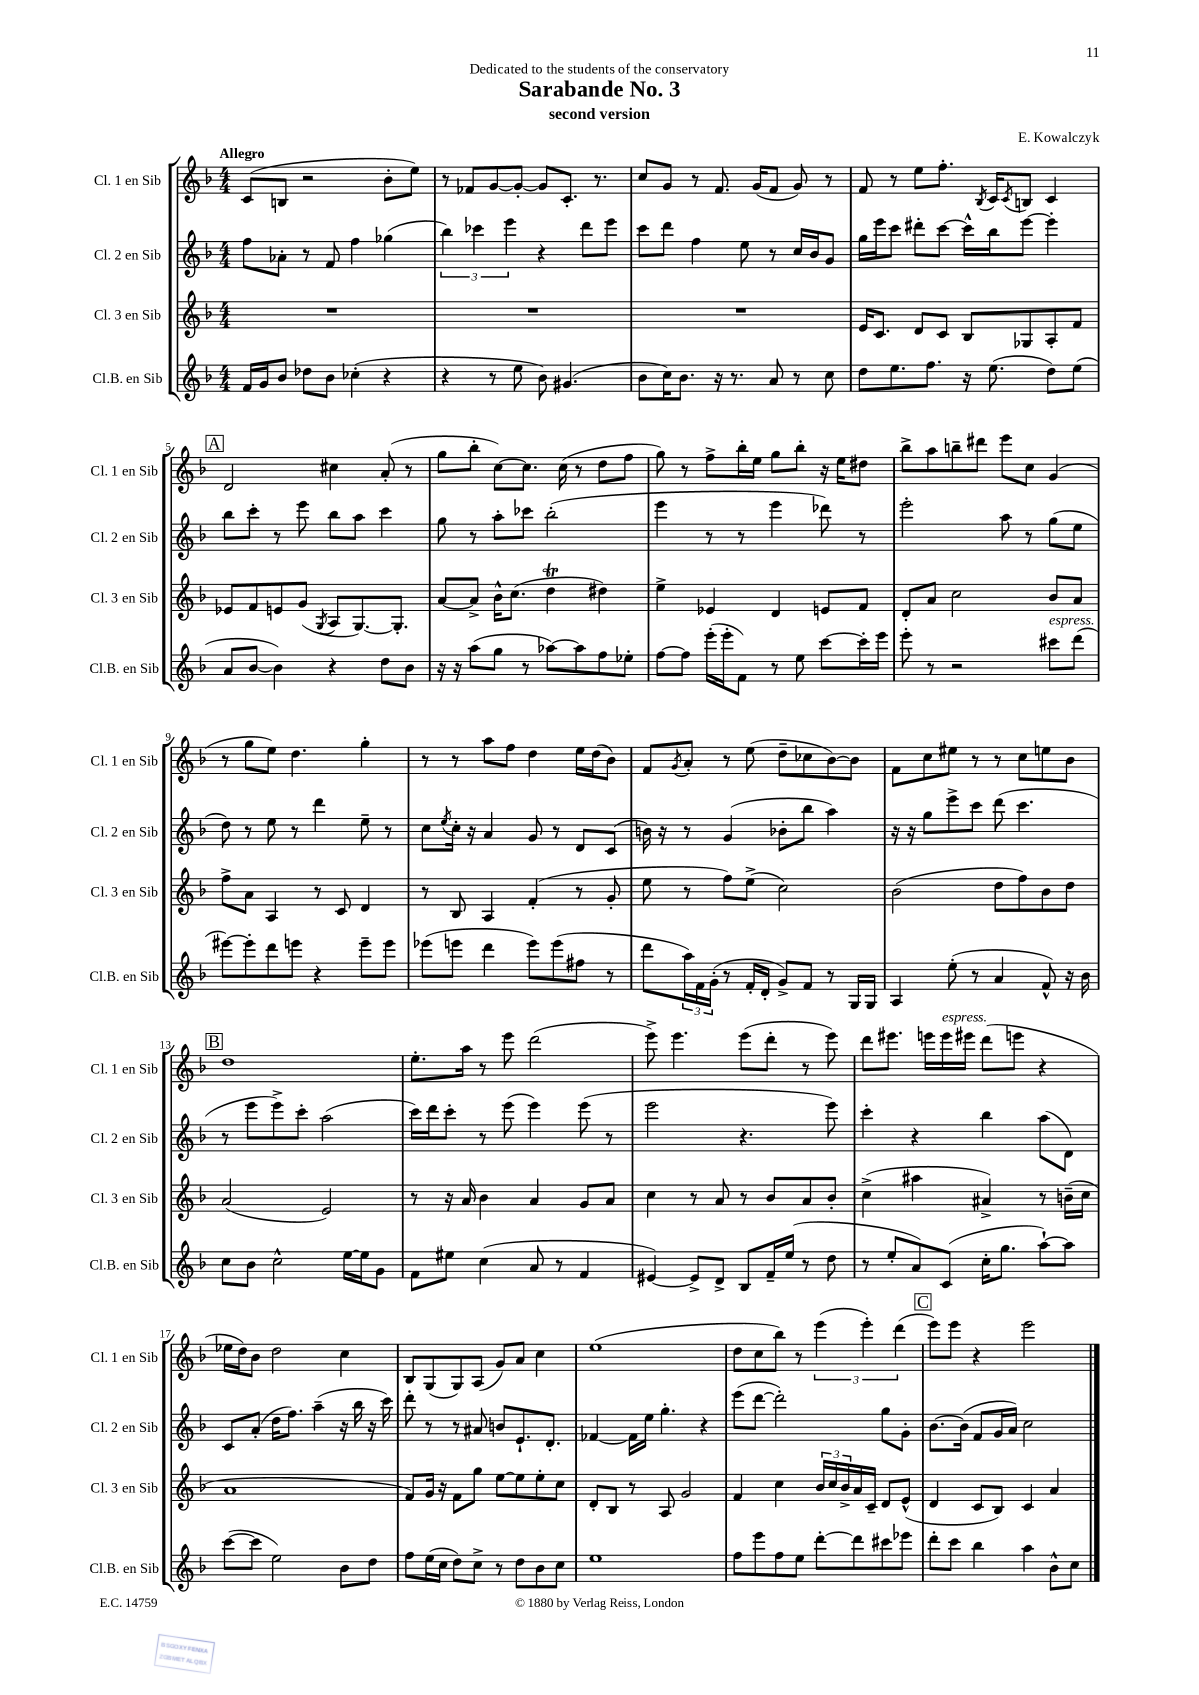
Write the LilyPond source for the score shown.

\header { title = "Sarabande No. 3" composer = "E. Kowalczyk" subtitle = "second version" dedication = "Dedicated to the students of the conservatory" }
<<
\new StaffGroup <<
\new Staff = "s0" \with { instrumentName = "Cl. 1 en Sib" shortInstrumentName = "Cl. 1 en Sib" } {
    \clef treble \key f \major \numericTimeSignature \time 4/4 \tempo "Allegro"
    c'8( b8 r2 bes'8-. e''8) |
    r8 fes'8 g'8~ g'8~-. g'8 c'8.-. r8. |
    c''8 g'8 r8 f'8. g'16( f'8 g'8) r8 |
    f'8 r8 e''8 f''8.-. \acciaccatura { bes8 } c'16 \acciaccatura { c'8 } b8 c'4 |
    \mark \markup { \box "A" } d'2 cis''4 a'8-.( r8 |
    g''8 bes''8-. c''8~) c''8. c''16( r8 d''8 f''8 |
    g''8) r8 f''8-> bes''16-. e''16 g''8 bes''8-. r16 e''16 dis''8 |
    bes''8-> a''8 b''8-- dis'''8 e'''8 c''8 g'4( |
    r8 g''8 e''8) d''4. g''4-. |
    r8 r8 a''8 f''8 d''4 e''16 d''16( bes'8) |
    f'8 \acciaccatura { g'8 } a'8-. r8 e''8( d''8-- ces''8 bes'8~) bes'8 |
    f'8 c''8 eis''8 r8 r8 c''8 e''8 bes'8 |
    \mark \markup { \box "B" } d''1 |
    e''8.-. a''16 r8 e'''8 d'''2( |
    e'''8->) e'''4. e'''8( d'''8-. r8 e'''8) |
    d'''8 eis'''8. e'''16 e'''16^\markup { \italic "espress." } eis'''16 d'''8( e'''8 r4 |
    ees''16 d''16) bes'8 d''2 c''4 |
    bes8 g8( g8) a8( g'8) a'8 c''4 |
    e''1( |
    d''8 c''8 bes''8) r8 \tuplet 3/2 { e'''4( e'''4-.) d'''4( } |
    \mark \markup { \box "C" } e'''8) e'''8 r4 e'''2 \bar "|." |
}
\new Staff = "s1" \with { instrumentName = "Cl. 2 en Sib" shortInstrumentName = "Cl. 2 en Sib" } {
    \clef treble \key f \major \numericTimeSignature \time 4/4
    f''8 aes'8-. r8 f'8 f''4 ges''4( |
    \tuplet 3/2 { bes''4) ces'''4 e'''4 } r4 d'''8 e'''8 |
    c'''8 d'''8 f''4 e''8 r8 c''16 bes'16 g'8 |
    g''16 e'''16 c'''8 dis'''8-. c'''8~ c'''16-^ bes''16 e'''8~ e'''4-. |
    \mark \markup { \box "A" } bes''8 c'''8-. r8 e'''8 bes''8 a''8 c'''4 |
    g''8 r8 a''8-. ces'''8 bes''2-.( |
    e'''4 r8 r8 e'''4 des'''8) r8 |
    e'''2-. a''8 r8 g''8( e''8 |
    d''8) r8 e''8 r8 d'''4 e''8-- r8 |
    c''8 \acciaccatura { e''8 } c''16-. r16 a'4 g'8 r8 d'8 c'8( |
    b'16) r16 r8 g'4( bes'8-. bes''8 a''4) |
    r16 r16 g''8 e'''8-> c'''8 d'''8( c'''4. |
    \mark \markup { \box "B" } r8 e'''8 e'''8->) c'''8-. a''2( |
    c'''16) d'''16 c'''8-. r8 e'''8( e'''4) e'''8( r8 |
    e'''2 r4. e'''8) |
    c'''4-. r4 bes''4 a''8( d'8) |
    c'8 a'8-.( d''16 f''8.) a''4--( r16 bes''16 r16 c'''16) |
    d'''8-. r8 r8 ais'8 b'8 e'8.-! d'8.-. |
    fes'4~ fes'16 e''16 g''4.-. r4 |
    e'''8( d'''8~ d'''2-.) g''8 g'8-. |
    \mark \markup { \box "C" } bes'8.~ bes'16( f'8 g'16 a'16) c''2 \bar "|." |
}
\new Staff = "s2" \with { instrumentName = "Cl. 3 en Sib" shortInstrumentName = "Cl. 3 en Sib" } {
    \clef treble \key f \major \numericTimeSignature \time 4/4
    R1 |
    R1 |
    R1 |
    e'16 c'8. d'8 c'8 bes8 ges8 a8-. f'8 |
    \mark \markup { \box "A" } ees'8 f'8 e'8 g'8( \acciaccatura { g8 } a8 g8.~) g8.-. |
    a'8~ a'8-> bes'16-^ c''8.( d''4\trill dis''4) |
    e''4-> ees'4 d'4 e'8 f'8 |
    d'8-. a'8 c''2 bes'8 a'8 |
    f''8-> a'8 a4 r8 c'8 d'4 |
    r8 bes8 a4 f'4-.( r8 g'8-. |
    e''8 r8 f''8) e''8->( c''2) |
    bes'2( d''8 f''8) bes'8 d''8 |
    \mark \markup { \box "B" } a'2( e'2) |
    r8 r16 a'16 bes'4 a'4 g'8 a'8 |
    c''4 r8 a'8 r8 bes'8 a'8 bes'8-. |
    c''4->( ais''4 ais'4->) r8 b'16--( c''16 |
    a'1 |
    f'8) g'16 r16 f'8 g''8 e''8~ e''8 e''8-. c''8 |
    d'8-. bes8 r8 a8 g'2 |
    f'4 c''4 \tuplet 3/2 { bes'16 c''16 bes'16-> } a'16 c'16-- d'8 e'8-^( |
    \mark \markup { \box "C" } d'4 c'8 bes8) c'4 a'4 \bar "|." |
}
\new Staff = "s3" \with { instrumentName = "Cl.B. en Sib" shortInstrumentName = "Cl.B. en Sib" } {
    \clef treble \key f \major \numericTimeSignature \time 4/4
    f'16 g'16 bes'8 des''8 bes'8 ces''4-.( r4 |
    r4 r8 e''8 bes'8) gis'4.( |
    bes'8 c''16) bes'8. r16 r8. a'8 r8 c''8 |
    d''8 e''8. f''8. r16 e''8.( d''8) e''8( |
    \mark \markup { \box "A" } a'8 bes'8~ bes'4) r4 d''8 bes'8 |
    r16 r16 a''8( g''8 r8 aes''8~) aes''8 f''8 ees''8-. |
    f''8~ f''8 e'''16-.( e'''16-. f'8) r8 e''8 c'''8~ c'''16-. e'''16 |
    e'''8-. r8 r2 cis'''8^\markup { \italic "espress." } d'''8( |
    eis'''8~) eis'''8-. d'''8 e'''8 r4 e'''8-- e'''8 |
    ees'''8( e'''8 d'''4 e'''8) e'''8( fis''8 r8 |
    d'''8 \tuplet 3/2 { a''16) f'16 g'16-.( } r8 f'16-. d'16-. g'8->) f'8 r8 g16 g16 |
    a4 e''8-.( r8 a'4 f'8-^) r16 bes'16 |
    \mark \markup { \box "B" } c''8 bes'8 c''2-^ e''16~ e''16 g'8 |
    f'8 eis''8 c''4( a'8 r8 f'4 |
    eis'4~) eis'8-> d'8-> bes8 f'16-- e''16( r8 d''8 |
    r8 e''8-. a'8) c'8( c''16-. g''8. a''8~-!) a''8 |
    c'''8~( c'''8 e''2) bes'8 d''8 |
    f''8 e''16( c''16 d''8) c''8-> r8 d''8 bes'8 c''8 |
    e''1 |
    f''8 e'''8 f''8 e''8 d'''8~-. d'''8 cis'''8 ees'''8 |
    \mark \markup { \box "C" } d'''8-. c'''8 bes''4 a''4 bes'8-^ c''8 \bar "|." |
}
>>
>>
